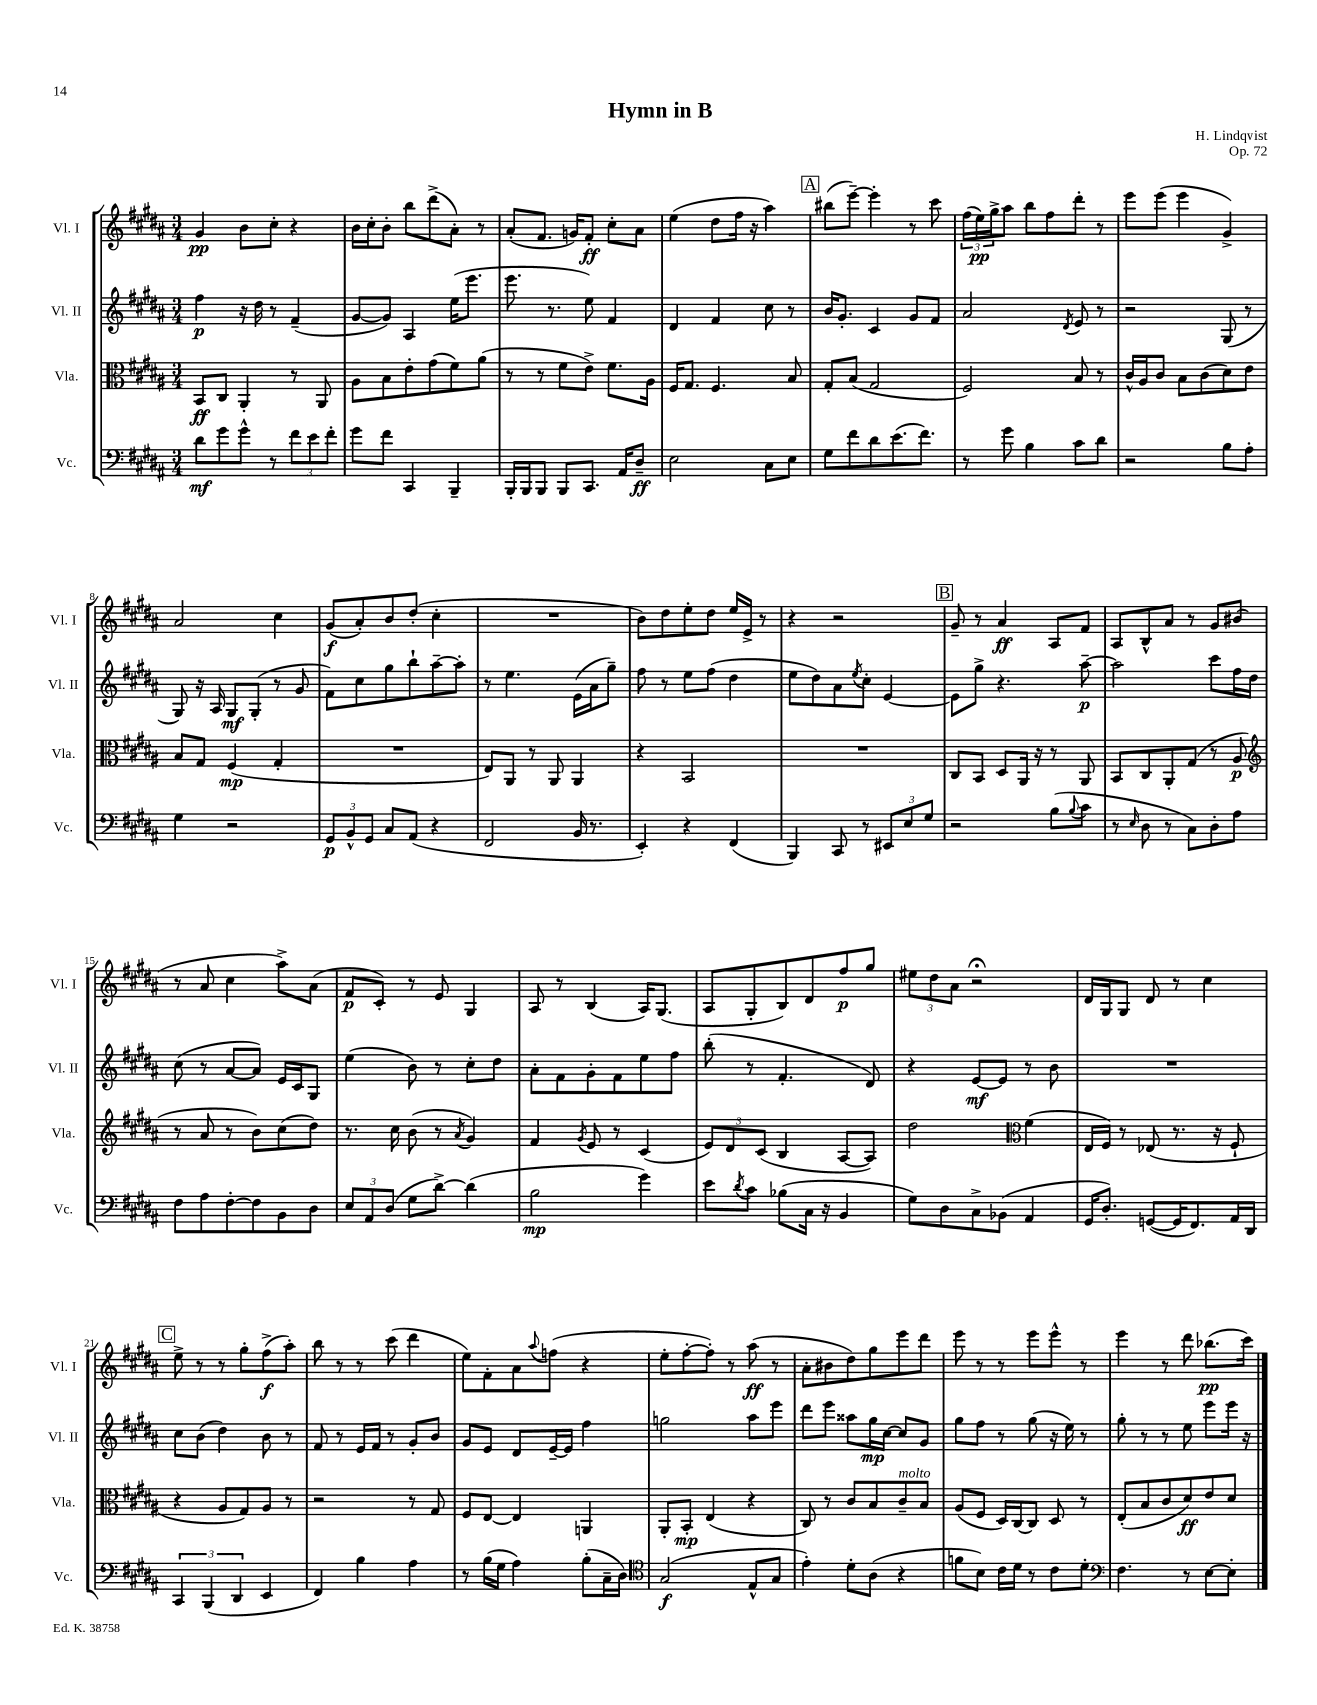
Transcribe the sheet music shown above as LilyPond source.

\header { title = "Hymn in B" composer = "H. Lindqvist" opus = "Op. 72" }
<<
\new StaffGroup <<
\new Staff = "s0" \with { instrumentName = "Vl. I" shortInstrumentName = "Vl. I" } {
    \clef treble \key b \major \numericTimeSignature \time 3/4
    gis'4\pp b'8 cis''8-. r4 |
    b'16 cis''16-. b'8-. b''8 dis'''8->( ais'8-.) r8 |
    ais'8-.( fis'8. g'16) fis'8-.\ff cis''8-. ais'8 |
    e''4( dis''8 fis''16 r16 ais''4) |
    \mark \markup { \box "A" } bis''8( e'''8~--) e'''4-. r8 cis'''8 |
    \tuplet 3/2 { fis''16( e''16\pp) gis''16-> } ais''8 b''8 fis''8 dis'''8-. r8 |
    e'''8 e'''8( e'''4 gis'4->) |
    ais'2 cis''4 |
    gis'8\f( ais'8-.) b'8 dis''8-.( cis''4-. |
    R2. |
    b'8) dis''8 e''8-. dis''8 e''16 e'16-> r8 |
    r4 r2 |
    \mark \markup { \box "B" } gis'8-- r8 ais'4\ff ais8 fis'8 |
    ais8 b8-^ ais'8 r8 gis'8 bis'8( |
    r8 ais'8 cis''4 ais''8->) ais'8( |
    fis'8\p cis'8-.) r8 e'8 gis4 |
    ais8 r8 b4( ais16) gis8.( |
    ais8 gis8-. b8) dis'8 fis''8\p gis''8 |
    \tuplet 3/2 { eis''8 dis''8 ais'8 } r2\fermata |
    dis'16 gis16 gis8 dis'8 r8 cis''4 |
    \mark \markup { \box "C" } e''8-> r8 r8 gis''8-. fis''8->\f( ais''8-.) |
    b''8 r8 r8 cis'''8( dis'''4 |
    e''8) fis'8-. ais'8 \appoggiatura { ais''8 } f''8( r4 |
    e''8-. fis''8~-. fis''8-.) r8 ais''8\ff( r8 |
    ais'8-. bis'8 dis''8) gis''8 e'''8 dis'''8 |
    e'''8 r8 r8 e'''8 e'''8-^ r8 |
    e'''4 r8 dis'''8 bes''8.\pp( cis'''16) \bar "|." |
}
\new Staff = "s1" \with { instrumentName = "Vl. II" shortInstrumentName = "Vl. II" } {
    \clef treble \key b \major \numericTimeSignature \time 3/4
    fis''4\p r16 dis''16 r8 fis'4--( |
    gis'8~ gis'8) ais4 e''16( e'''8. |
    e'''8. r8. e''8) fis'4 |
    dis'4 fis'4 cis''8 r8 |
    \mark \markup { \box "A" } b'16 gis'8.-. cis'4 gis'8 fis'8 |
    ais'2 \acciaccatura { dis'8 } e'8 r8 |
    r2 gis8( r8 |
    gis8) r16 ais16 gis8\mf gis8-.( r8 gis'8 |
    fis'8) cis''8 gis''8 b''8-! ais''8~-- ais''8-. |
    r8 e''4. e'16( ais'16 gis''8--) |
    fis''8 r8 e''8 fis''8( dis''4 |
    e''8 dis''8) ais'8 \acciaccatura { e''8 } cis''8-. e'4~ |
    \mark \markup { \box "B" } e'8 gis''8-> r4. ais''8~--\p |
    ais''2 cis'''8 fis''16 dis''16 |
    cis''8( r8 ais'8~ ais'8) e'16 cis'16 gis8 |
    e''4( b'8) r8 cis''8-. dis''8 |
    ais'8-. fis'8 gis'8-. fis'8 e''8 fis''8 |
    b''8-.( r8 fis'4.-. dis'8) |
    r4 e'8~\mf e'8 r8 b'8 |
    R2. |
    \mark \markup { \box "C" } cis''8 b'8( dis''4) b'8 r8 |
    fis'8 r8 e'16 fis'16 r8 gis'8-. b'8 |
    gis'8 e'8 dis'8 e'16~-- e'16 fis''4 |
    g''2 ais''8 e'''8 |
    dis'''8 e'''8 aisis''8 gis''16\mp cis''16~ cis''8 gis'8 |
    gis''8 fis''8 r8 gis''8( r16 e''16) r8 |
    gis''8-. r8 r8 e''8 e'''8 e'''16 r16 \bar "|." |
}
\new Staff = "s2" \with { instrumentName = "Vla." shortInstrumentName = "Vla." } {
    \clef alto \key b \major \numericTimeSignature \time 3/4
    b,8\ff cis8 ais,4-. r8 ais,8 |
    ais8 b8 e'8-. gis'8( fis'8) ais'8( |
    r8 r8 fis'8 e'8->) fis'8. ais16 |
    fis16 gis8. fis4. b8 |
    \mark \markup { \box "A" } gis8-. b8( gis2 |
    fis2) b8 r8 |
    cis'16-^ ais16 cis'8 b8 cis'8( dis'8) e'8 |
    b8 gis8 fis4\mp( gis4-. |
    R2. |
    e8) ais,8 r8 ais,8 ais,4 |
    r4 b,2 |
    R2. |
    \mark \markup { \box "B" } cis8 b,8 dis8 ais,16 r16 r8 ais,8 |
    b,8 cis8 ais,8-. gis8( r8 ais8\p |
    \clef treble r8 ais'8 r8 b'8) cis''8( dis''8) |
    r8. cis''16 b'8( r8 \acciaccatura { ais'8 } gis'4) |
    fis'4 \acciaccatura { gis'8 } e'8 r8 cis'4( |
    \tuplet 3/2 { e'8) dis'8 cis'8( } b4 ais8~ ais8) |
    dis''2 \clef alto fis'4( |
    e16 fis16) r8 ees8( r8. r16 fis8-! |
    \mark \markup { \box "C" } r4 ais8 gis8) ais8 r8 |
    r2 r8 gis8 |
    fis8 e8~ e4 a,4 |
    ais,8-. b,8-.\mp e4( r4 |
    cis8) r8 cis'8 b8 cis'8--^\markup { \italic "molto" } b8 |
    ais8( fis8 dis16) cis16~ cis8 dis8 r8 |
    e8-.( b8 cis'8 dis'8\ff) e'8 dis'8 \bar "|." |
}
\new Staff = "s3" \with { instrumentName = "Vc." shortInstrumentName = "Vc." } {
    \clef bass \key b \major \numericTimeSignature \time 3/4
    dis'8\mf gis'8 gis'8-^ r8 \tuplet 3/2 { fis'8 e'8 fis'8-. } |
    gis'8 fis'8 cis,4 b,,4-- |
    b,,16-. b,,16 b,,8 b,,8 cis,8. ais,16 dis8--\ff |
    e2 cis8 e8 |
    \mark \markup { \box "A" } gis8 fis'8 dis'8 e'8.( fis'8.) |
    r8 gis'8 b4 cis'8 dis'8 |
    r2 b8 ais8-. |
    gis4 r2 |
    \tuplet 3/2 { gis,8\p b,8-^ gis,8 } cis8 ais,8( r4 |
    fis,2 b,16 r8. |
    e,4-.) r4 fis,4( |
    b,,4) cis,8 r8 \tuplet 3/2 { eis,8 e8 gis8 } |
    \mark \markup { \box "B" } r2 b8( \appoggiatura { b8 } cis'8 |
    r8 \grace { e16 } dis8 r8 cis8) dis8-. ais8 |
    fis8 ais8 fis8~-. fis8 b,8 dis8 |
    \tuplet 3/2 { e8 ais,8 dis8( } gis8 dis'8~->) dis'4( |
    b2\mp gis'4) |
    e'8 \acciaccatura { dis'8 } cis'8 bes8( cis16 r16 b,4 |
    gis8) dis8 cis8-> bes,8( ais,4 |
    gis,16 dis8.-.) g,8~( g,16 fis,8.) ais,16 dis,16 |
    \mark \markup { \box "C" } \tuplet 3/2 { cis,4 b,,4( dis,4 } e,4 |
    fis,4) b4 ais4 |
    r8 b16( gis16 ais4) b8-.( cis16-- dis16) |
    \clef tenor gis2\f( e8-^ gis8 |
    e'4-.) dis'8-. ais8( r4 |
    f'8 b8) cis'16 dis'16 r8 cis'8 dis'8-. |
    \clef bass fis4. r8 e8~ e8-. \bar "|." |
}
>>
>>
